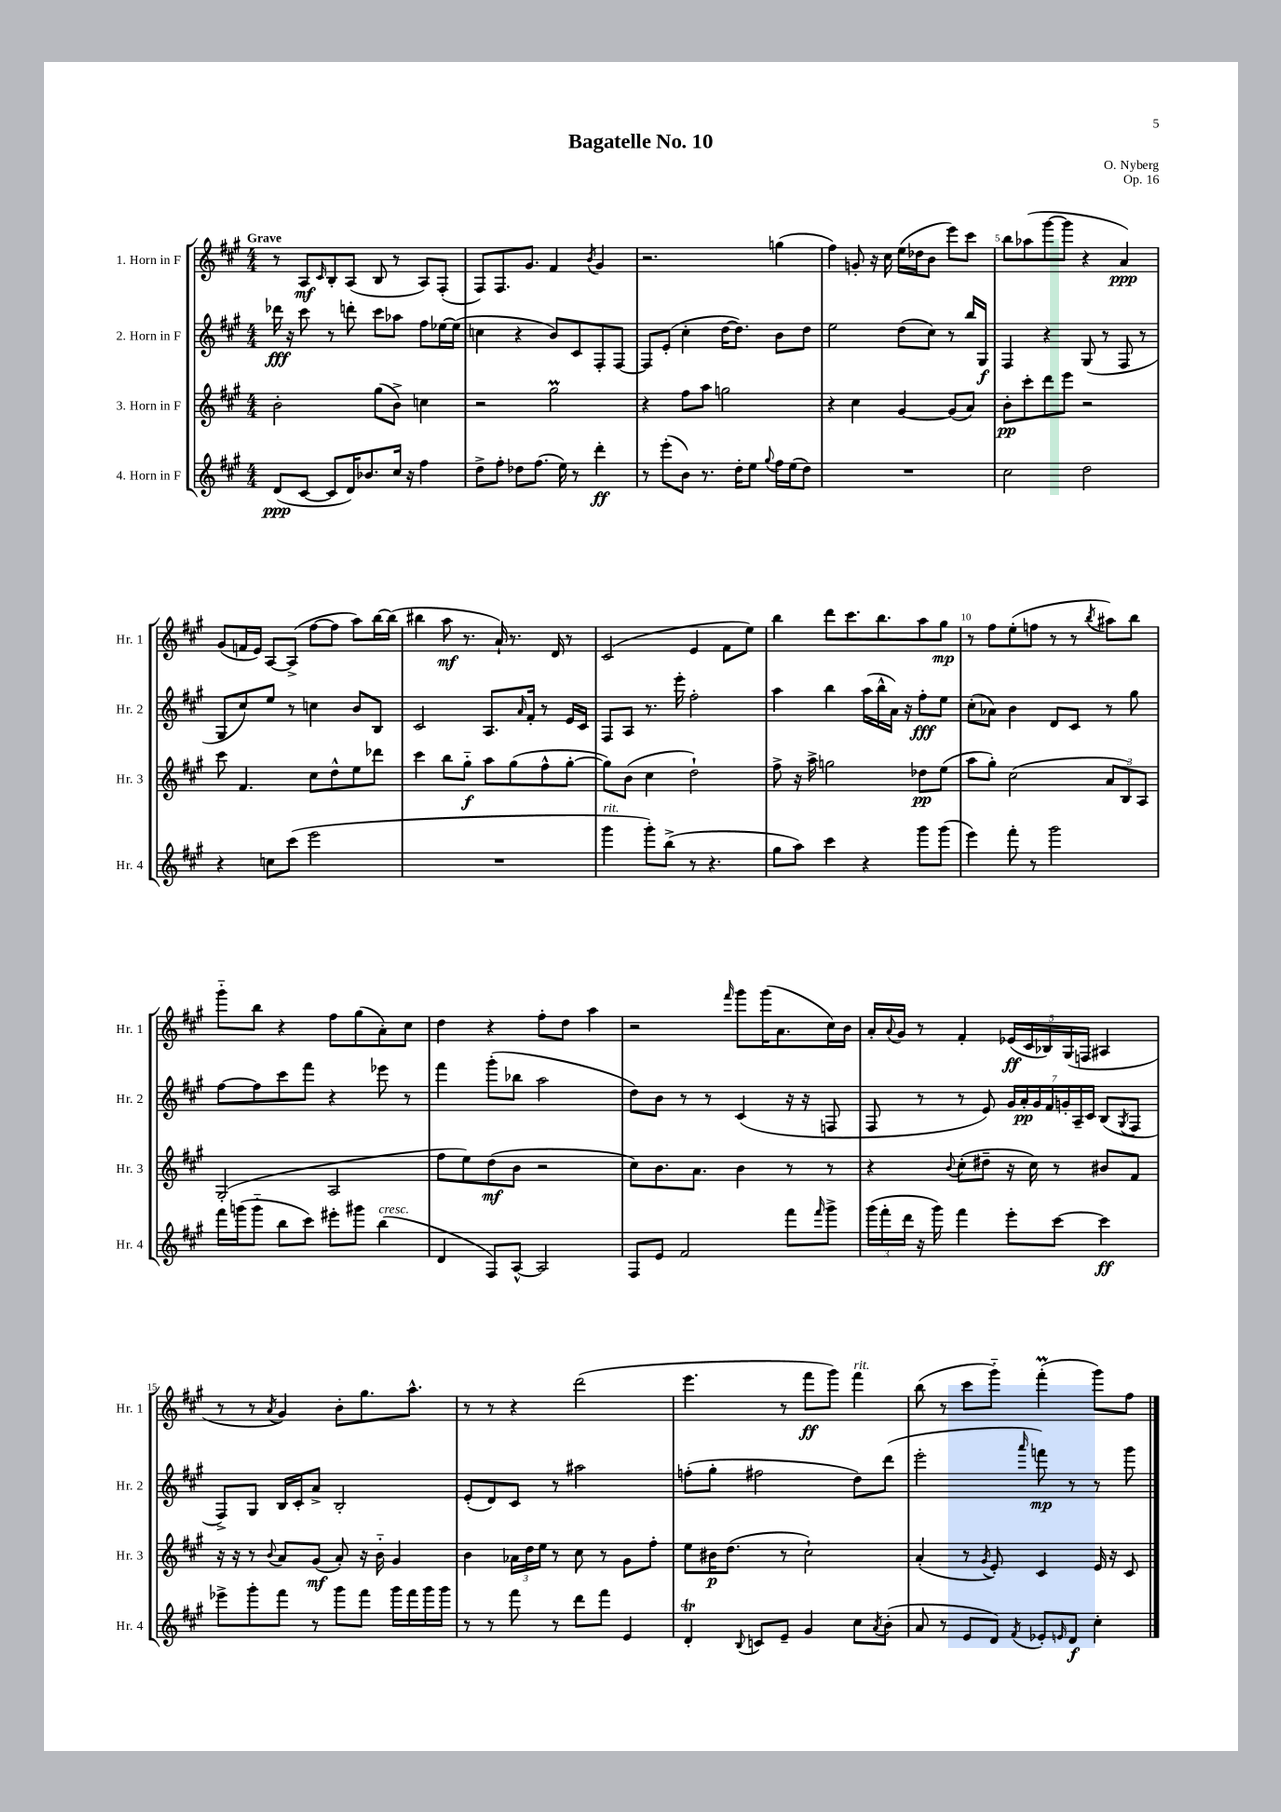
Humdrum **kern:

**kern	**dynam	**kern	**dynam	**kern	**dynam	**kern	**dynam
*part4	*part4	*part3	*part3	*part2	*part2	*part1	*part1
*staff4	*staff4	*staff3	*staff3	*staff2	*staff2	*staff1	*staff1
*I"4. Horn in F	*	*I"3. Horn in F	*	*I"2. Horn in F	*	*I"1. Horn in F	*
*I'Hr. 4	*	*I'Hr. 3	*	*I'Hr. 2	*	*I'Hr. 1	*
*clefG2	*	*clefG2	*	*clefG2	*	*clefG2	*
*k[f#c#g#]	*	*k[f#c#g#]	*	*k[f#c#g#]	*	*k[f#c#g#]	*
*M4/4	*	*M4/4	*	*M4/4	*	*M4/4	*
=1	=1	=1	=1	=1	=1	=1	=1
!	!	!	!	!	!	!LO:TX:a:B:t=Grave	!
(8d/L	ppp	2b'\	.	16ddd-X\	fff	8r	.
.	.	.	.	16r	.	.	.
[8c#/J	.	.	.	8ccc#\	.	8A/L	mf
.	.	.	.	.	.	16qqc#/	.
8c#/L]	.	.	.	8r	.	8B'/	.
16d/K)	.	.	.	8dddn'\	.	(8A/J	.
8.b-X/	.	.	.	.	.	.	.
.	.	(8gg#\L	.	8ccc#\L	.	8B/	.
16cc#/Jk	.	8b^\J)	.	8aa-X\J	.	8r	.
16r	.	.	.	.	.	.	.
4ff#\	.	4ccn\	.	8ff#\L	.	8A/L)	.
.	.	.	.	[16ee-X\L	.	(8F#'/J	.
.	.	.	.	(16ee-\JJ]	.	.	.
=2	=2	=2	=2	=2	=2	=2	=2
8dd^\L	.	2r	.	4ccn\	.	8F#/L)	.
8ff#'\J	.	.	.	.	.	8.F#/	.
8dd-X\L	.	.	.	4r	.	.	.
.	.	.	.	.	.	8.g#/J	.
(8.ff#\J	.	.	.	.	.	.	.
.	.	2gg#m\	.	8b/L)	.	4f#/	.
16ee\)	.	.	.	.	.	.	.
8r	.	.	.	8c#/	.	.	.
.	.	.	.	.	.	8qb/	.
4ddd'\	ff	.	.	8F#'/	.	4g#/	.
.	.	.	.	[8F#/J	.	.	.
=3	=3	=3	=3	=3	=3	=3	=3
8r	.	4r	.	8F#/L]	.	2.r	.
(8eee'\L	.	.	.	(8e'/J	.	.	.
8b\J)	.	8ff#\L	.	4cc#'\	.	.	.
8.r	.	8aa\J	.	.	.	.	.
.	.	2ggn\	.	[16dd\KL	.	.	.
16dd'\KL	.	.	.	8.dd\J])	.	.	.
8ee\J	.	.	.	.	.	.	.
8qqgg#/	.	.	.	.	.	.	.
16ff#\LL	.	.	.	8b\L	.	(4ggn\	.
(16ee\J	.	.	.	.	.	.	.
8dd\J)	.	.	.	8dd\J	.	.	.
=4	=4	=4	=4	=4	=4	=4	=4
1r	.	4r	.	2ee\	.	4ff#\)	.
.	.	4cc#\	.	.	.	8gn'/	.
.	.	.	.	.	.	16r	.
.	.	.	.	.	.	16cc#\	.
.	.	[4g#/	.	(8dd\L	.	(16ee\LL	.
.	.	.	.	.	.	16dd-X\J	.
.	.	.	.	8cc#\J)	.	8b\J	.
.	.	(8g#/L]	.	8r	.	8eee\L)	.
.	.	8a/J)	.	16bb/LL	.	8ccc#\J	.
.	.	.	.	16G#/JJ	f	.	.
=5	=5	=5	=5	=5	=5	=5	=5
2cc#\	.	8b'\L	pp	4F#/	.	8bb\L	.
.	.	8ccc#'\	.	.	.	(8aa-X\	.
.	.	8ddd\	.	4r	.	[8ggg#\	.
.	.	8eee\J	.	.	.	8ggg#\J]	.
2dd\	.	2r	.	(8G#/	.	4r	.
.	.	.	.	8r	.	.	.
.	.	.	.	8F#/	.	4a/)	ppp
.	.	.	.	8r	.	.	.
!!LO:LB:g=z
=6	=6	=6	=6	=6	=6	=6	=6
4r	.	8ccc#\	.	8G#/L	.	(8g#/L	.
.	.	4.f#/	.	8cc#/)	.	16fn/L	.
.	.	.	.	.	.	16e/JJ)	.
8ccn\L	.	.	.	8ee/J	.	[8A/L	.
(8ccc#\J	.	.	.	8r	.	(8A^/J]	.
2eee\	.	8cc#\L	.	4ccn\	.	[8ff#\L	.
.	.	8dd^^\	.	.	.	8ff#\J]	.
.	.	8ee\	.	8b/L	.	8aa\L)	.
.	.	8ddd-X\J	.	8B/J	.	[16bb\L	.
.	.	.	.	.	.	(16bb\JJ]	.
=7	=7	=7	=7	=7	=7	=7	=7
1r	.	4ccc#\	.	2c#/	.	4bb#X\	.
.	.	8bb\L	.	.	.	8aa\	mf
.	.	8gg#\J	f	.	.	8.r	.
.	.	8aa\L	.	8.A/L	.	.	.
.	.	.	.	.	.	16a`/)	.
.	.	(8gg#\	.	.	.	8.r	.
.	.	.	.	16qqa/	.	.	.
.	.	.	.	16f#'/Jk	.	.	.
.	.	8ff#^^\	.	8r	.	.	.
.	.	.	.	.	.	16d/	.
.	.	[8gg#'\J	.	16e/LL	.	8r	.
.	.	.	.	16c#/JJ	.	.	.
=8	=8	=8	=8	=8	=8	=8	=8
!LO:TX:a:i:t=rit.	!	!	!	!	!	!	!
4ggg#\	.	8gg#\L])	.	8F#/L	.	(2c#/	.
.	.	(8b\J	.	8A/J	.	.	.
8ggg#'\L)	.	4cc#\	.	8.r	.	.	.
(8bb^\J	.	.	.	.	.	.	.
.	.	.	.	16eee'\	.	.	.
8r	.	2dd`\)	.	2ff#'\	.	4e/	.
4.r	.	.	.	.	.	.	.
.	.	.	.	.	.	8f#\L	.
.	.	.	.	.	.	8ee\J)	.
=9	=9	=9	=9	=9	=9	=9	=9
8gg#\L	.	8ff#^\	.	4aa\	.	4bb\	.
8aa\J)	.	16r	.	.	.	.	.
.	.	16aa^\	.	.	.	.	.
4ccc#\	.	2ggn\	.	4bb\	.	8ddd\L	.
.	.	.	.	.	.	8.ccc#\	.
4r	.	.	.	(16aa\LL	.	.	.
.	.	.	.	16bb^^\	.	8.bb\	.
.	.	.	.	16a\JJ)	.	.	.
.	.	.	.	16r	.	.	.
8ggg#\L	.	8dd-X\L	pp	8ff#'\L	fff	8aa\	.
(8ggg#\J	.	(8ee\J	.	8ee\J	.	8gg#\J	mp
=10	=10	=10	=10	=10	=10	=10	=10
4eee\)	.	8aa\L	.	(8cc#'\L	.	8r	.
.	.	8gg#'\J)	.	8a-X\J)	.	8ff#\L	.
8fff#'\	.	(2cc#\	.	4b\	.	(8ee'\	.
8r	.	.	.	.	.	8ffn\J	.
2ggg#\	.	.	.	8d/L	.	8r	.
.	.	.	.	8c#/J	.	8r	.
.	.	.	.	.	.	8qbb/	.
.	.	12a/L	.	8r	.	8aa#X\L)	.
.	.	12B/)	.	.	.	.	.
.	.	.	.	8gg#\	.	8bb\J	.
.	.	12A/J	.	.	.	.	.
!!LO:LB:g=z
=11	=11	=11	=11	=11	=11	=11	=11
16fff#\LL	.	(2G#'/	.	[8ff#\L	.	8ggg#\L	.
(16gggn\J	.	.	.	.	.	.	.
8ggg\J	.	.	.	8ff#\]	.	8bb\J	.
8bb\L	.	.	.	8ccc#\	.	4r	.
8ccc#\J)	.	.	.	8fff#\J	.	.	.
8eee#X'\L	.	2A/	.	4r	.	8ff#\L	.
8ggg#X\J	.	.	.	.	.	(8gg#\	.
!LO:TX:a:i:t=cresc.	!	!	!	!	!	!	!
(4bb\	.	.	.	8eee-X\	.	8a'\)	.
.	.	.	.	8r	.	8cc#\J	.
=12	=12	=12	=12	=12	=12	=12	=12
4d/	.	8ff#\L	.	4fff#\	.	4dd\	.
.	.	8ee\)	.	.	.	.	.
8F#/L)	.	(8dd\	mf	(8ggg#'\L	.	4r	.
[8A^^/J	.	8b\J	.	8bb-X\J	.	.	.
2A/]	.	2r	.	2aa\	.	8ff#'\L	.
.	.	.	.	.	.	8dd\J	.
.	.	.	.	.	.	4aa\	.
=13	=13	=13	=13	=13	=13	=13	=13
8F#/L	.	8cc#\L)	.	8dd\L)	.	2r	.
8e/J	.	8.b\	.	8b\J	.	.	.
2f#/	.	.	.	8r	.	.	.
.	.	8.a\J	.	.	.	.	.
.	.	.	.	8r	.	.	.
.	.	.	.	.	.	16qqfff#/	.
.	.	4b\	.	(4c#/	.	8ggg#\L	.
.	.	.	.	.	.	(16ggg#\K	.
.	.	.	.	.	.	8.a\	.
8fff#\L	.	8r	.	16r	.	.	.
.	.	.	.	16r	.	.	.
16qqfff#/	.	.	.	.	.	.	.
8ggg#^\J	.	8r	.	8Fn/	.	16cc#\L)	.
.	.	.	.	.	.	16b\JJ	.
=14	=14	=14	=14	=14	=14	=14	=14
(24ggg#\LL	.	4r	.	8F#/	.	16a'/LL	.
24fff#'\	.	.	.	.	.	.	.
.	.	.	.	.	.	8qqa/	.
.	.	.	.	.	.	16g#/JJ	.
24ddd\JJ	.	.	.	.	.	.	.
16r	.	.	.	8r	.	8r	.
16ggg#\)	.	.	.	.	.	.	.
.	.	8qqb/	.	.	.	.	.
4fff#\	.	(8cc#'\L	.	8r	.	4f#'/	.
.	.	8dd#X~\J	.	8e/)	.	.	.
8eee'\L	.	16r	.	28g#/LL	.	(20e-X/LL	ff
.	.	.	.	28a'/	pp	.	.
.	.	.	.	.	.	20c#/	.
.	.	16cc#\)	.	.	.	.	.
.	.	.	.	28g#/	.	.	.
.	.	.	.	.	.	20B-X/)	.
.	.	.	.	28f#/	.	.	.
[8ccc#\J	.	8r	.	.	.	.	.
.	.	.	.	28gn'/	.	.	.
.	.	.	.	.	.	(20G#/	.
.	.	.	.	28A~/	.	.	.
.	.	.	.	.	.	20Fn/JJ	.
.	.	.	.	28c#/JJ	.	.	.
4ccc#\]	ff	8b#X/L	.	(8B/L	.	4A#X/	.
.	.	.	.	8qG#/	.	.	.
.	.	8f#/J	.	8F#/J	.	.	.
!!LO:LB:g=z
=15	=15	=15	=15	=15	=15	=15	=15
8eee-X^\L	.	16r	.	8F#^/L)	.	8r	.
.	.	16r	.	.	.	.	.
8ggg#'\	.	8r	.	8G#/J	.	8r	.
.	.	8qqb/	.	.	.	8qa/	.
8fff#\J	.	8a/L	.	16B/LL	.	4g#/)	.
.	.	.	.	16c#'/J	.	.	.
8r	.	(8g#/J	mf	8a^/J	.	.	.
8ggg#\L	.	8a'/)	.	2B'/	.	8b'\L	.
8fff#\J	.	16r	.	.	.	8.gg#\	.
.	.	16b\	.	.	.	.	.
16ggg#\LL	.	4g#/	.	.	.	.	.
16fff#\	.	.	.	.	.	8.aa^^\J	.
16ggg#\	.	.	.	.	.	.	.
16ggg#\JJ	.	.	.	.	.	.	.
=16	=16	=16	=16	=16	=16	=16	=16
8r	.	4b\	.	(8e'/L	.	8r	.
8r	.	.	.	8d/)	.	8r	.
8fff#\	.	24a-X\LL	.	8c#/J	.	4r	.
.	.	24dd\	.	.	.	.	.
.	.	24ee\JJ	.	.	.	.	.
8r	.	8r	.	8r	.	.	.
8ddd\L	.	8cc#\	.	2aa#X\	.	(2ddd\	.
8fff#\J	.	8r	.	.	.	.	.
4e/	.	8g#\L	.	.	.	.	.
.	.	8ff#'\J	.	.	.	.	.
=17	=17	=17	=17	=17	=17	=17	=17
4dT'/	.	8ee\L	.	(8ffn'\L	.	4.eee\	.
.	.	16b#X\K	p	8gg#'\J	.	.	.
.	.	(8.dd\J	.	.	.	.	.
8qqB/	.	.	.	.	.	.	.
8cn/L	.	.	.	2ff#X\	.	.	.
8e~/J	.	8r	.	.	.	8r	.
4g#/	.	2cc#`\)	.	.	.	8fff#\L	ff
.	.	.	.	.	.	8ggg#\J)	.
!	!	!	!	!	!	!LO:TX:a:i:t=rit.	!
8cc#\L	.	.	.	8dd\L)	.	4fff#\	.
8qa/	.	.	.	.	.	.	.
(8b'\J	.	.	.	(8ddd\J	.	.	.
=18	=18	=18	=18	=18	=18	=18	=18
8a/	.	(4a'/	.	2eee'\	.	(8bb\	.
8r	.	.	.	.	.	8r	.
8e/L	.	8r	.	.	.	8ccc#\L	.
.	.	8qg#/	.	.	.	.	.
8d/J)	.	8e'/)	.	.	.	8ggg#\J)	.
8qf#/	.	.	.	16qqaaa/	.	.	.
8e-X'/L	.	4c#/	.	8fffn\)	mp	(4fff#M'\	.
16qqen/	.	.	.	.	.	.	.
8d/J	f	.	.	8r	.	.	.
4cc#'\	.	16e/	.	8r	.	8ggg#\L)	.
.	.	16r	.	.	.	.	.
.	.	8c#/	.	8ggg#\	.	8ff#\J	.
==	==	==	==	==	==	==	==
*-	*-	*-	*-	*-	*-	*-	*-
